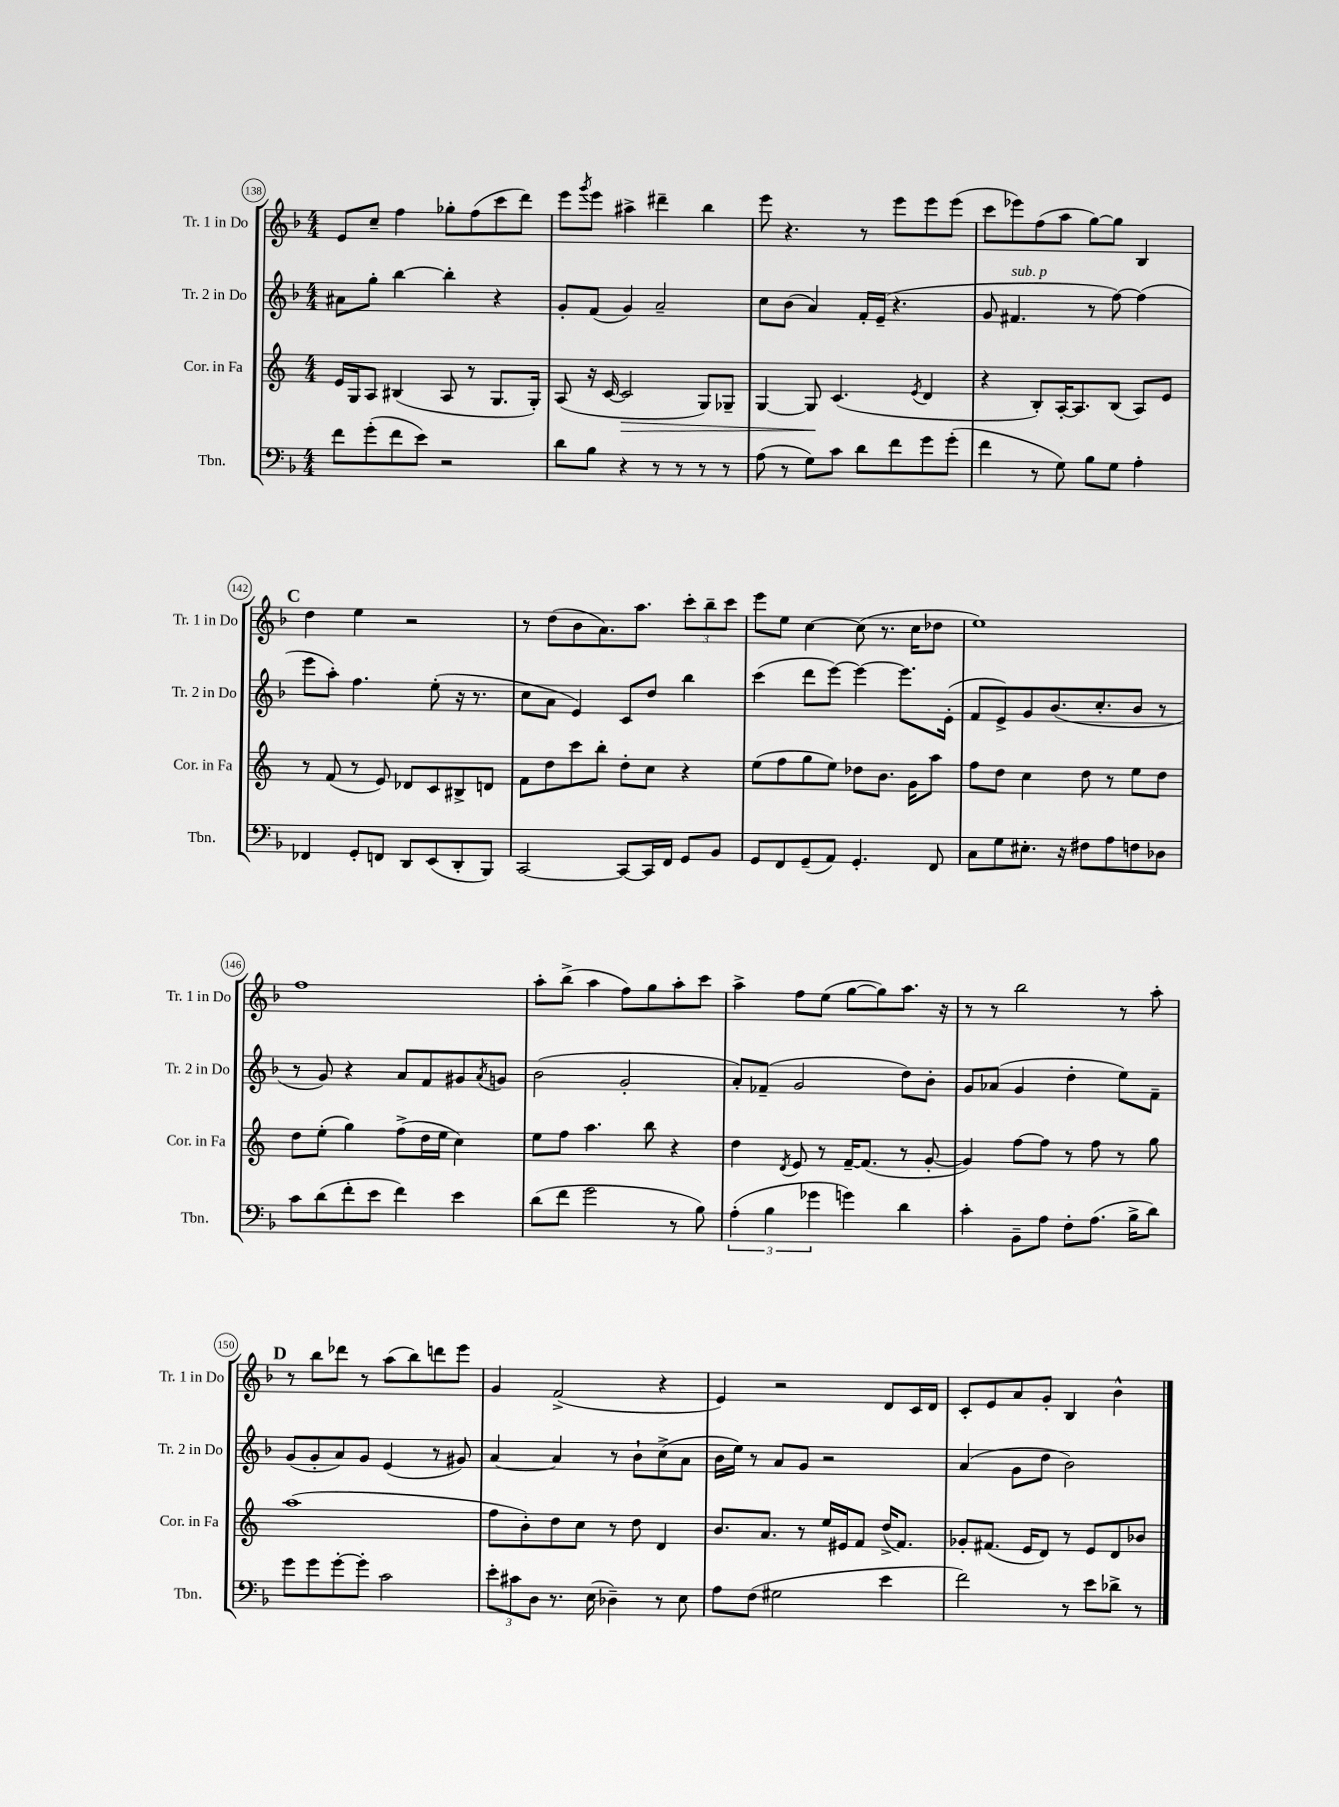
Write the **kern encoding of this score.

**kern	**kern	**dynam	**kern	**kern
*part4	*part3	*part3	*part2	*part1
*staff4	*staff3	*staff3	*staff2	*staff1
*I"Tbn.	*I"Cor. in Fa	*	*I"Tr. 2 in Do	*I"Tr. 1 in Do
*I'Tbn.	*I'Cor. in Fa	*	*I'Tr. 2 in Do	*I'Tr. 1 in Do
*clefF4	*clefG2	*	*clefG2	*clefG2
*k[b-]	*k[]	*	*k[b-]	*k[b-]
*M4/4	*M4/4	*	*M4/4	*M4/4
=138	=138	=138	=138	=138
8f\L	16e/LL	.	8a#X\L	8e/L
.	16G/J	.	.	.
(8g'\	8A/J	.	8gg'\J	8cc~/J
8f\	(4B#X/	.	[4bb-\	4ff\
8e\J)	.	.	.	.
2r	8A/	.	4bb-'\]	8gg-X'\L
.	8r	.	.	(8ff\
.	8.G/L	.	4r	8ccc\
.	.	.	.	8ddd\J)
.	16G'/Jk)	.	.	.
=139	=139	=139	=139	=139
8d\L	(8A/	.	8g'/L	8eee\L
.	.	.	.	8qggg/
8B-\J	16r	.	(8f/J	8eee\J
.	[16c/	.	.	.
!	!	!LO:HP:b	!	!
4r	2c/]	>	4g/)	4aa#X^\
8r	.	.	2a~/	4ddd#X~\
8r	.	.	.	.
8r	8G/L)	.	.	4bb-\
8r	8G-X~/J	.	.	.
=140	=140	=140	=140	=140
(8A\	[4G/	.	8cc\L	8eee\
8r	.	.	(8b-\J	4.r
8G\L)	8G/]	.	4a/)	.
8c\J	(4.c/	]	.	.
8d\L	.	.	16f'/LL	8r
.	.	.	(16e~/JJ	.
8f\	.	.	4.r	8eee\L
.	8qe/	.	.	.
8g\	4d/	.	.	8eee\
(8g'\J	.	.	.	(8eee\J
=141	=141	=141	=141	=141
4f\	4r	.	8g/	8ccc\L
!	!	!	!LO:TX:a:i:t=sub. p	!
.	.	.	4.f#X/	8eee-X\)
8r	8B'/L)	.	.	(8ff\
8G\)	[16A'/K	.	.	8aa\J
.	8.A/]	.	.	.
8B-\L	.	.	8r	[8gg\L)
8G\J	(8B/J	.	[8ff\)	8gg\J]
4A'\	8A/L)	.	(4ff\]	4B-/
.	8e/J	.	.	.
!!LO:LB:g=z
!!LO:REH:place=s1:t=C
=142	=142	=142	=142	=142
4FF-X/	8r	.	8eee\L	4dd\
.	(8f/	.	8aa'\J)	.
8GG'/L	8r	.	4.ff\	4ee\
8FFn/J	8e/)	.	.	.
8DD/L	8d-X/L	.	.	2r
(8EE/	8c/	.	(8ee'\	.
8DD'/	8B#X^/	.	16r	.
.	.	.	8.r	.
8BBB-/J)	8dn/J	.	.	.
=143	=143	=143	=143	=143
[2CC/	8f\L	.	8cc\L	8r
.	8dd\	.	8a\J	(8dd\L
.	8ccc\	.	4e/)	8b-\
.	8bb'\J	.	.	8.a\)
8CC/L_	8dd'\L	.	8c/L	.
.	.	.	.	8.aa\J
16CC/L]	8cc\J	.	8dd/J	.
16FF/JJ	.	.	.	.
8GG/L	4r	.	4bb-\	12ccc'\L
.	.	.	.	12bb-~\
8BB-/J	.	.	.	.
.	.	.	.	12ccc\J
=144	=144	=144	=144	=144
8GG/L	(8ee\L	.	(4ccc\	8eee\L
8FF/	8ff\	.	.	8ee\J
(8GG~/	8gg\	.	8ddd\L	[4cc\
8AA/J)	8ee\J)	.	[8eee\J)	.
4.GG'/	8dd-X\L	.	4eee\_	(8cc\]
.	8.b\J	.	.	8.r
.	.	.	8.eee\L]	.
.	16g\KL	.	.	16cc\KL
8FF/	8aa\J	.	.	8dd-X\J
.	.	.	(16e'\Jk	.
=145	=145	=145	=145	=145
8C\L	8ff\L	.	8f/L	1ee)
8G\	8dd\J	.	8e^/)	.
8.E#X'\J	4cc\	.	8g/	.
.	.	.	(8.b-/	.
16r	.	.	.	.
8F#X\L	8dd\	.	.	.
.	.	.	8.cc'/	.
8A\	8r	.	.	.
8Fn\	8ee\L	.	8b-/J	.
8D-X\J	8dd\J	.	8r	.
!!LO:LB:g=z
=146	=146	=146	=146	=146
8c\L	8dd\L	.	8r	1ff
(8d\	(8ee'\J	.	8g/)	.
8f'\	4gg\)	.	4r	.
8e\J	.	.	.	.
4f\)	(8ff^\L	.	8a/L	.
.	16dd\L	.	8f/	.
.	16ee\JJ	.	.	.
4e\	4cc\)	.	8g#X/	.
.	.	.	8qa/	.
.	.	.	8gn/J	.
=147	=147	=147	=147	=147
(8d\L	8ee\L	.	(2b-\	8aa'\L
8f\J	8ff\J	.	.	(8bb-^\J
2g\	4.aa\	.	.	4aa\
.	.	.	2g'/	8ff\L)
.	8bb\	.	.	8gg\
8r	4r	.	.	8aa'\
8B-\)	.	.	.	8ccc\J
=148	=148	=148	=148	=148
(6A'\	4dd\	.	8a'/L)	4aa^\
.	.	.	(8f-X~/J	.
6B-\	.	.	.	.
.	8qd/	.	.	.
.	8e/	.	2g/	8ff\L
6g-X\	.	.	.	.
.	8r	.	.	(8ee\J
4gn\)	[16f~/KL	.	.	[8gg\L
.	(8.f/J]	.	.	.
.	.	.	.	8gg\])
4d\	8r	.	8dd\L)	8.aa\J
.	[8g'/	.	8b-'\J	.
.	.	.	.	16r
=149	=149	=149	=149	=149
4c'\	4g/])	.	8g/L	8r
.	.	.	(8a-X/J	8r
8BB-~\L	[8ff\L	.	4g/	2bb-\
8A\J	8ff\J]	.	.	.
8F'\L	8r	.	4dd'\	.
(8.A\J	8ff\	.	.	.
.	8r	.	8ee\L)	8r
16B-^\KL	.	.	.	.
8d\J)	8gg\	.	8f~\J	8aa'\
!!LO:LB:g=z
!!LO:REH:place=s1:t=D
=150	=150	=150	=150	=150
8g\L	(1aa	.	(8g/L	8r
8g\	.	.	8g'/	8bb-\L
[8g'\	.	.	8a/)	8ddd-X\J
8g'\J]	.	.	8g/J	8r
2c\	.	.	(4e/	(8aa\L
.	.	.	.	8bb-\)
.	.	.	8r	8dddn\
.	.	.	8g#X/)	8eee\J
=151	=151	=151	=151	=151
12e'\L	8ff\L	.	[4a/	4g/
12c#X\	.	.	.	.
.	8b'\)	.	.	.
12D\J	.	.	.	.
8.r	8dd\	.	4a/]	(2f^/
.	8cc\J	.	.	.
(16E\	.	.	.	.
4D-X~\)	8r	.	8r	.
.	8dd\	.	8b-`\L	.
8r	4d/	.	(8cc^\	4r
8E\	.	.	8a\J	.
=152	=152	=152	=152	=152
8A\L	8.b/L	.	16b-\LL	4e/)
.	.	.	16ee\JJ)	.
(8F\J	.	.	8r	.
.	8.a/J	.	.	.
2G#X\	.	.	8a/L	2r
.	8r	.	8g/J	.
.	16ee/LL	.	2r	.
.	16e#X/J	.	.	.
.	8f/J	.	.	.
4e\	(16dd^/KL	.	.	8d/L
.	8.f/J)	.	.	.
.	.	.	.	16c/L
.	.	.	.	16d/JJ
=153	=153	=153	=153	=153
2f\)	8g-X'/L	.	(4a/	8c'/L
.	(8.f#X/J	.	.	8e/
.	.	.	8g\L	8a/
.	16e/KL	.	.	.
.	8d/J)	.	8dd\J	8g'/J
8r	8r	.	2b-\)	4B-/
8e\L	8e/L	.	.	.
8d-X^\J	8d/	.	.	4b-^^\
8r	8b-X/J	.	.	.
==	==	==	==	==
*-	*-	*-	*-	*-
